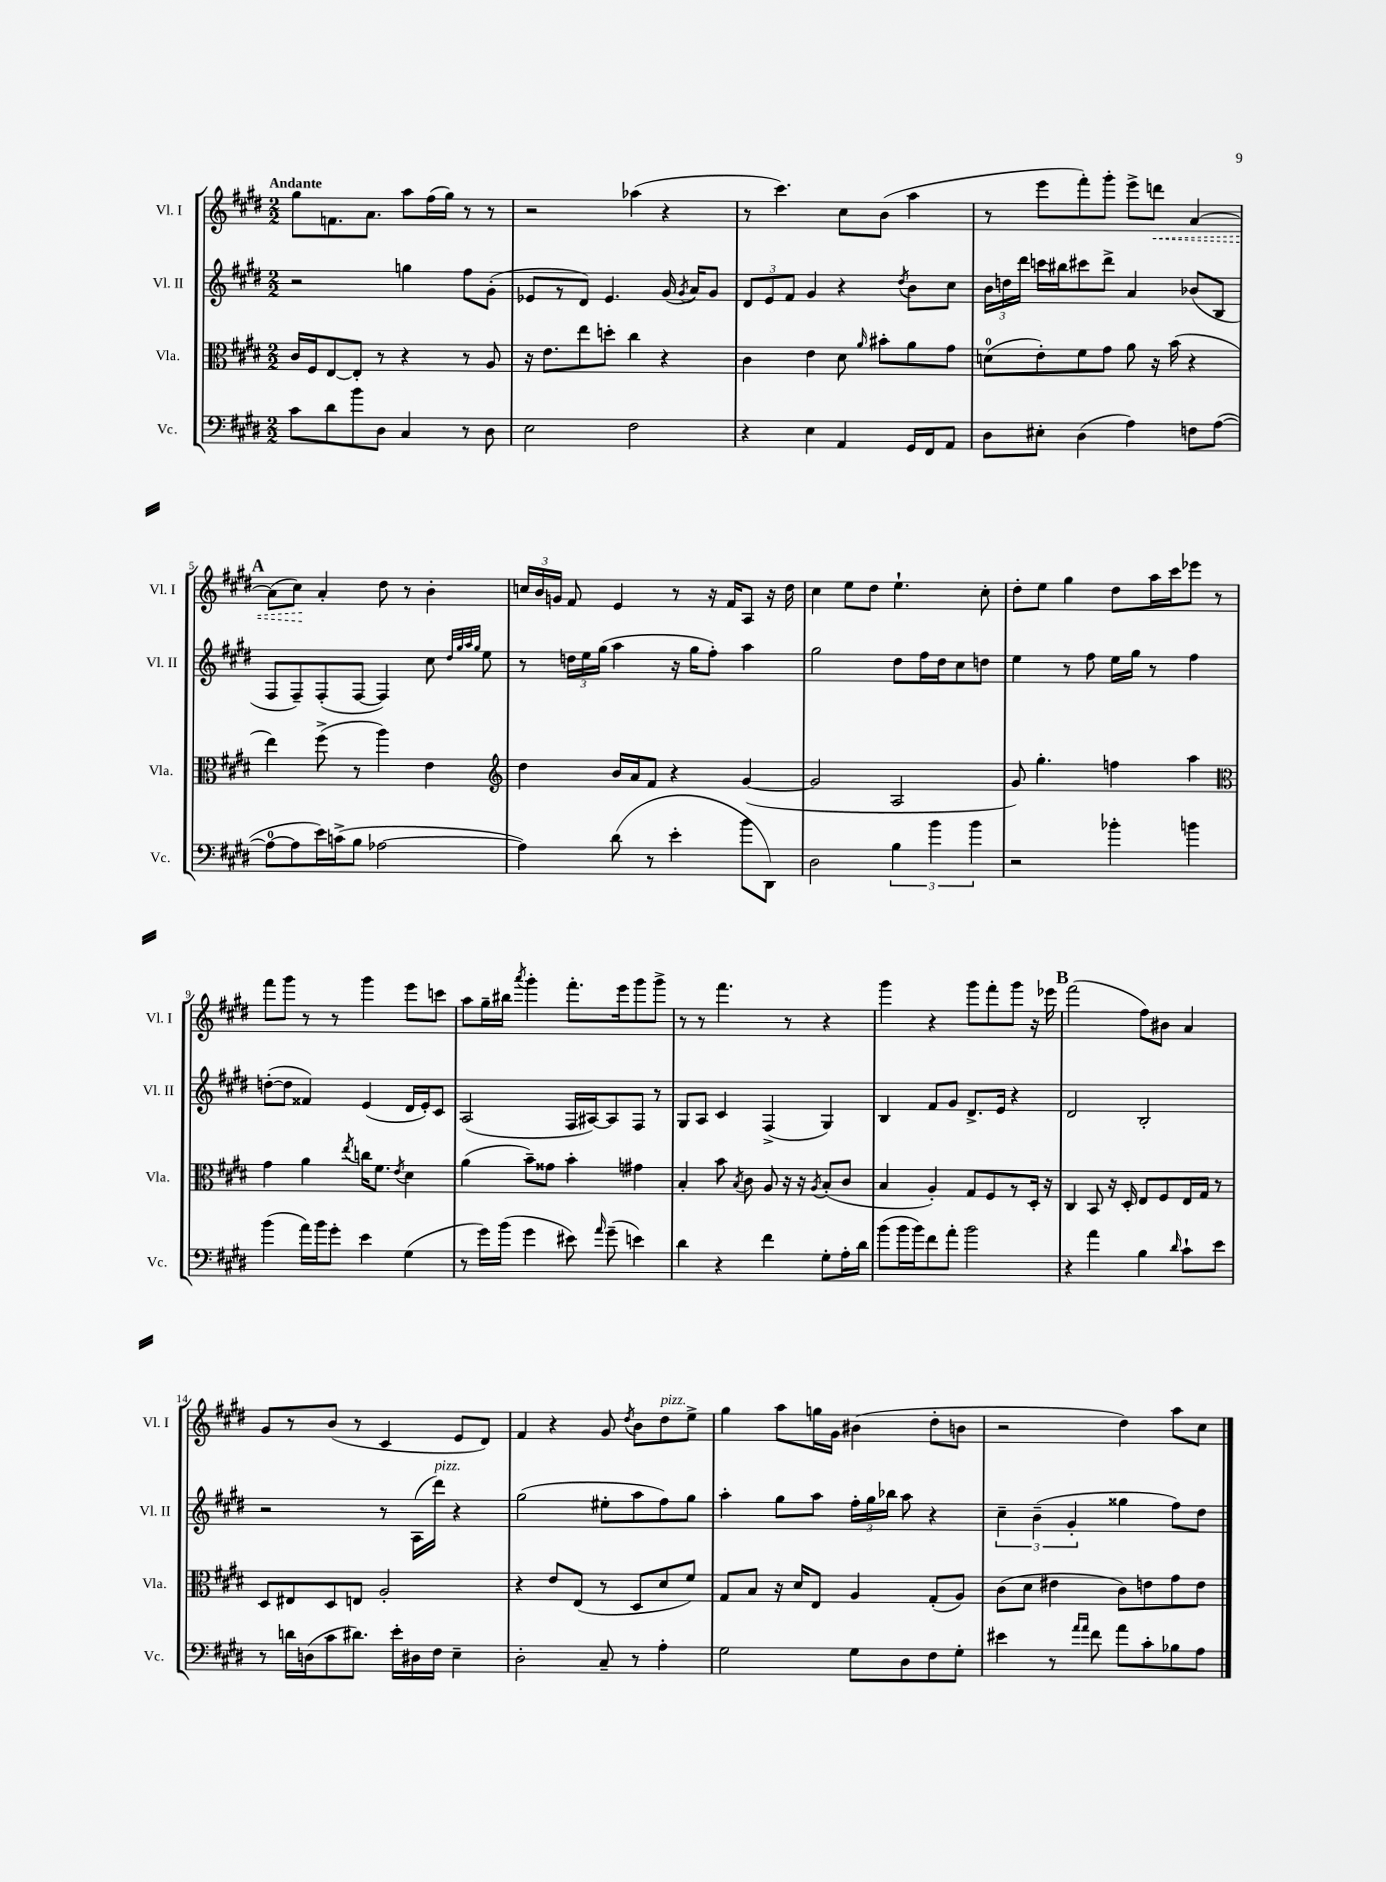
<<
\new StaffGroup <<
\new Staff = "s0" \with { instrumentName = "Vl. I" shortInstrumentName = "Vl. I" } {
    \clef treble \key e \major \numericTimeSignature \time 2/2 \tempo "Andante"
    \autoBeamOff gis''8[ f'8. a'8.] a''8[ fis''16( gis''16]) r8 r8 |
    r2 aes''4( r4 |
    r8 cis'''4.) cis''8[ b'8]( a''4 |
    r8 e'''8[ fis'''8-.) gis'''8]-. e'''8[-> \once \override Hairpin.style = #'dashed-line d'''8]\< a'4~ |
    \mark \markup { \bold "A" } a'8[( cis''8]\!) a'4-. dis''8 r8 b'4-. |
    \tuplet 3/2 { c''16[ b'16 g'16] } fis'8 e'4 r8 r16 fis'16[ a8] r16 dis''16 |
    cis''4 e''8[ dis''8] e''4.-! cis''8-. |
    dis''8[-. e''8] gis''4 dis''8[ a''16 cis'''16 ees'''8] r8 |
    fis'''8[ gis'''8] r8 r8 gis'''4 e'''8[ c'''8] |
    a''8[ gis''16-- bis''16] \acciaccatura { a'''8 } gis'''4-. fis'''8.[-. e'''16 gis'''8 gis'''8]-> |
    r8 r8 fis'''4. r8 r4 |
    gis'''4 r4 gis'''8[ fis'''8-. gis'''8] r16 ees'''16 |
    \mark \markup { \bold "B" } fis'''2( fis''8[) bis'8] a'4 |
    gis'8[ r8 b'8]( r8 cis'4 e'8[ dis'8]) |
    fis'4 r4 gis'8 \acciaccatura { dis''8 } b'8[ dis''8^\markup { \italic "pizz." } e''8]-> |
    gis''4 a''8[ g''16 gis'16] bis'4( dis''8[-. b'8] |
    r2 dis''4) a''8[ cis''8] \bar "|." |
}
\new Staff = "s1" \with { instrumentName = "Vl. II" shortInstrumentName = "Vl. II" } {
    \clef treble \key e \major \numericTimeSignature \time 2/2
    \autoBeamOff r2 g''4 fis''8[ gis'8]-.( |
    ees'8[ r8 dis'8]) ees'4. gis'16( \acciaccatura { gis'8 } a'16[) gis'8] |
    \tuplet 3/2 { dis'8[ e'8 fis'8] } gis'4 r4 \acciaccatura { dis''8 } b'8[ cis''8] |
    \tuplet 3/2 { b'16[ d''16 dis'''16] } c'''16[ bis''16 cis'''8 dis'''8]-> a'4 bes'8[( b8] |
    \mark \markup { \bold "A" } fis8[ fis8--) fis8-.( fis8]~ fis4) cis''8 \grace { dis''32[ gis''32 a''32 gis''32] } e''8 |
    r8 \tuplet 3/2 { d''16[ e''16 gis''16]( } a''4 r16 gis''16[ fis''8]-.) a''4 |
    gis''2 dis''8[ fis''16 dis''16 cis''8 d''8] |
    e''4 r8 fis''8 e''16[ gis''16] r8 fis''4 |
    d''8[~-.( d''8] fisis'4) e'4( dis'16[ e'16-.) cis'8] |
    a2( fis16[ ais16~) ais8 fis8] r8 |
    gis8[ a8] cis'4 fis4->( gis4) |
    b4 fis'8[ gis'8] dis'8.[-> e'16] r4 |
    \mark \markup { \bold "B" } dis'2 b2-. |
    r2 r8 a16[( dis'''16]^\markup { \italic "pizz." }) r4 |
    gis''2( eis''8[-. a''8 fis''8) gis''8] |
    a''4-. gis''8[ a''8] \tuplet 3/2 { fis''16[-. gis''16 bes''16] } a''8 r4 |
    \tuplet 3/2 { cis''4-- b'4--( gis'4-. } gisis''4 fis''8[) dis''8] \bar "|." |
}
\new Staff = "s2" \with { instrumentName = "Vla." shortInstrumentName = "Vla." } {
    \clef alto \key e \major \numericTimeSignature \time 2/2
    \autoBeamOff cis'16[ fis16 e8~ e8]-. r8 r4 r8 a8 |
    r16 e'8.[ e''8 d''8]-. cis''4 r4 |
    cis'4 e'4 dis'8 \grace { a'16 } bis'8[-. a'8 gis'8] |
    d'8[-0( e'8-.) fis'8 gis'8] a'8 r16 b'16( r4 |
    \mark \markup { \bold "A" } e''4) fis''8->( r8 a''4) e'4 |
    \clef treble dis''4 b'16[ a'16 fis'8] r4 gis'4~( |
    gis'2 a2 |
    gis'8) gis''4.-. f''4 a''4 |
    \clef alto gis'4 a'4 \acciaccatura { e''8 } c''16[ fis'8.] \acciaccatura { e'8 } dis'4 |
    a'4( b'8[--) gisis'8] b'4-. gis'4 |
    b4-. b'8 \acciaccatura { b8 } cis'8 a8 r16 r16 \acciaccatura { a8 } b8[-.( cis'8] |
    b4 a4-.) gis8[ fis8 r8 dis16]-. r16 |
    \mark \markup { \bold "B" } cis4 b,8 r16 dis16-. e8[ fis8 e16 gis16] r8 |
    dis8[ eis8 dis8 e8] a2-. |
    r4 e'8[ e8]( r8 dis8[ dis'8 fis'8]) |
    gis8[ b8] r16 dis'16[ e8] a4 gis8[-.( a8]) |
    cis'8[( dis'8] eis'4 cis'8[) e'8 gis'8 e'8] \bar "|." |
}
\new Staff = "s3" \with { instrumentName = "Vc." shortInstrumentName = "Vc." } {
    \clef bass \key e \major \numericTimeSignature \time 2/2
    \autoBeamOff cis'8[ dis'8 b'8 dis8] cis4 r8 dis8 |
    e2 fis2 |
    r4 e4 a,4 gis,16[ fis,16 a,8] |
    dis8[ eis8]-. dis4( a4) f8[ a8]~( |
    \mark \markup { \bold "A" } a8[-0~ a8 e'16) c'16->( b8] aes2~ |
    aes4) dis'8( r8 e'4-. b'8[ dis,8]) |
    dis2 \tuplet 3/2 { b4 b'4 b'4 } |
    r2 bes'4-. b'4 |
    b'4( a'16[) b'16 gis'8]-. e'4 gis4( |
    r8 gis'16[) b'16]( gis'4 eis'8) \grace { a'16 } gis'8--( e'4) |
    dis'4 r4 fis'4 gis8[-. a16-. dis'16] |
    b'8[( b'16 b'16) fis'8 a'8]-. b'2 |
    \mark \markup { \bold "B" } r4 a'4 b4 \grace { dis'16 } cis'8[-! e'8] |
    r8 d'16[ d16( cis'8 dis'8.]) e'16[-. dis16 fis16] e4-- |
    dis2-. cis8-- r8 a4-. |
    gis2 gis8[ dis8 fis8 gis8]-. |
    eis'4 r8 \grace { a'16[ a'16] } fis'8 a'8[ cis'8-. bes8 a8] \bar "|." |
}
>>
>>
